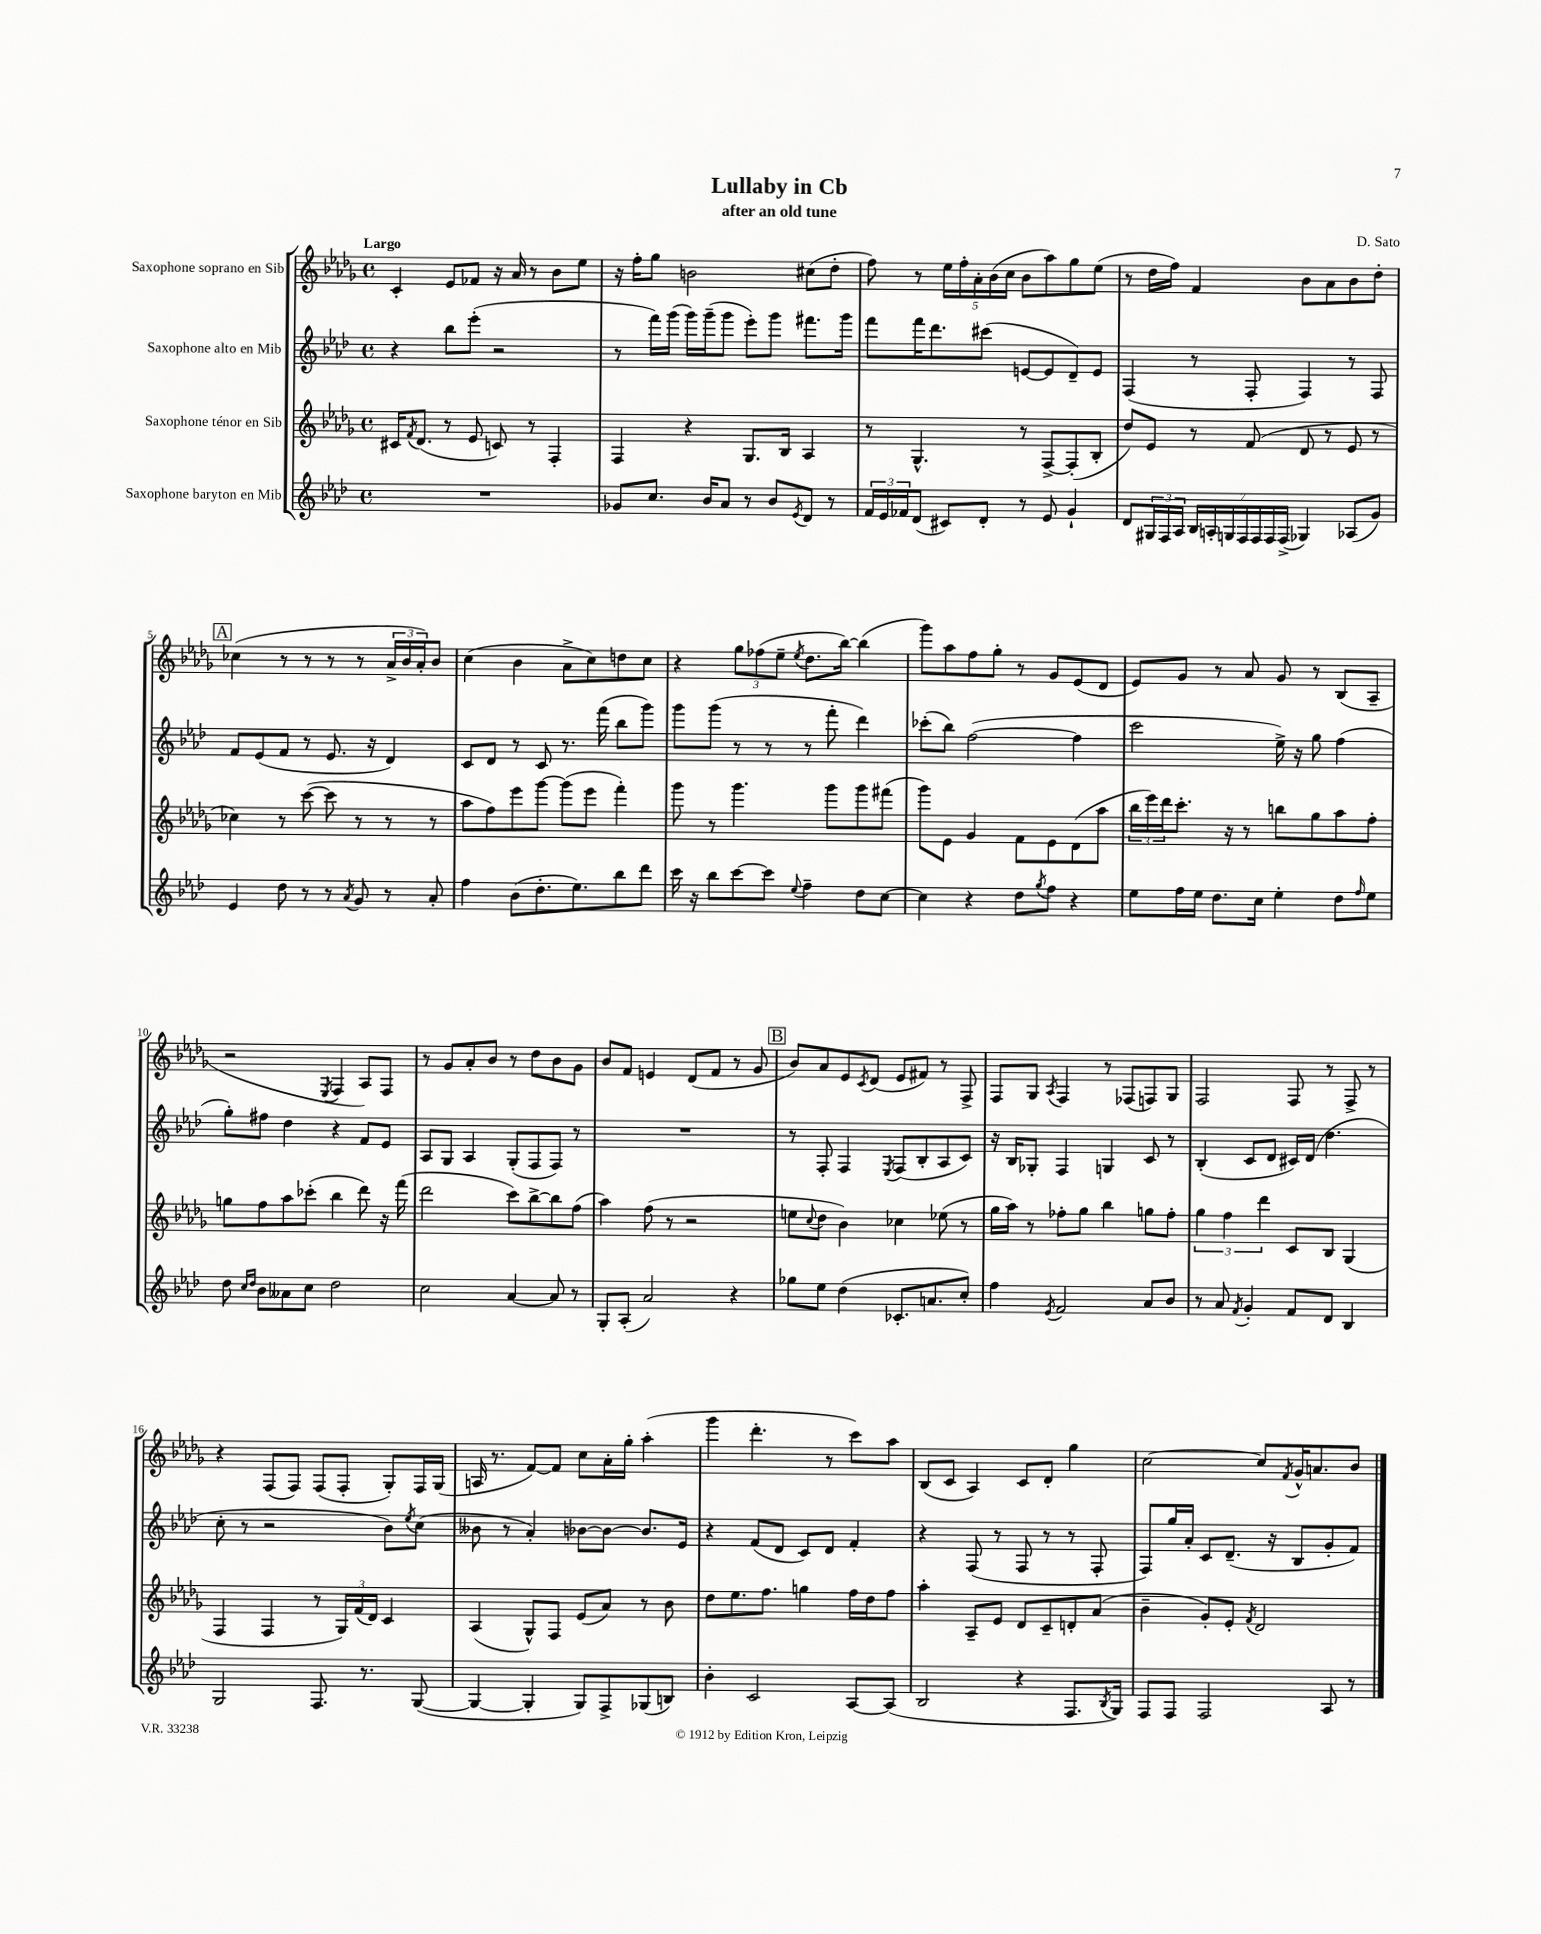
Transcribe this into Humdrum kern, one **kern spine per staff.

**kern	**kern	**kern	**kern
*staff4	*staff3	*staff2	*staff1
*clefG2	*clefG2	*clefG2	*clefG2
*k[b-e-a-d-]	*k[b-e-a-d-g-]	*k[b-e-a-d-]	*k[b-e-a-d-g-]
*M4/4	*M4/4	*M4/4	*M4/4
*met(c)	*met(c)	*met(c)	*met(c)
1r	16c#	4r	4c'
.	8qf	.	.
.	(8.d-	.	.
.	8r	8bb-	8e-
.	8e-	(8eee-'	8f-
.	8c)	2r	16r
.	.	.	16a-
.	8r	.	8r
.	4F'	.	8b-
.	.	.	8ee-
=	=	=	=
8g-	4F	8r	16r
.	.	.	16ff'
8.cc	.	16fff)	8gg-
.	.	(16ggg	.
.	4r	16ggg)	2b
16b-	.	(16ggg~	.
8a-	.	8ggg	.
8r	8.G-	8eee-')	.
8b-	.	8ggg	.
.	16B-	.	.
8qe-	.	.	.
8d-	4A-	8.fff#	(8cc#
8r	.	.	8dd-'
.	.	16ggg	.
=	=	=	=
24f	8r	8fff	8ff)
24e-	.	.	.
24f-	.	.	.
(8d-	4.G-^^	16fff	8r
.	.	8.ddd-	.
8c#)	.	.	20ee-
.	.	.	20ff'
.	.	.	20a-'
8d-'	.	(8ccc#	.
.	.	.	(20b-
.	.	.	20cc
8r	8r	[8e	8b-
8e-	[8F^	8e]	8aa-)
4g`	(8F']	8d-~)	8gg-
.	8B-'	8e	(8ee-
=	=	=	=
8d-	8dd-)	(4F	8r
24G#	8e-	.	16dd-
24F	.	.	.
.	.	.	16ff)
24A-	.	.	.
28B-	8r	8r	4f
28A'	.	.	.
28G	.	.	.
28F	.	.	.
.	(8f	8F'	.
28F	.	.	.
28F	.	.	.
(28F^	.	.	.
4G-)	8d-	4F)	8b-
.	8r	.	8a-
(8A-	8e-	8r	8b-
8g)	8r	8F	8dd-'
=	=	=	=
4e-	4cc-)	8f	(4cc-
.	.	(8e-	.
8dd-	8r	8f	8r
8r	([8ccc	8r	8r
8r	8ccc]	8.e-	8r
8qa-	.	.	.
8g	8r	.	8r
.	.	16r	.
8r	8r	4d-)	24a-^
.	.	.	24b-
.	.	.	24a-')
8a-'	8r	.	8b-
=	=	=	=
4ff	8aa-	8c	(4cc
.	8ff)	8d-	.
(8b-	8eee-	8r	4b-
8.dd-'	[8ggg-	8c	.
.	(8ggg-]	8.r	8a-^
8.ee-)	.	.	.
.	8eee-	.	8cc)
.	.	(16fff	.
8bb-	4fff')	8bb-	8dd
8ddd-	.	8ggg)	8cc
=	=	=	=
16ccc	8ggg-	8ggg	4r
16r	.	.	.
8bb-	8r	(8ggg	.
[8ccc	4.ggg-	8r	12gg-
.	.	.	(12ff-
8ccc]	.	8r	.
.	.	.	12ee-~
8qqee-	.	.	8qee-
4ff~	.	8r	8.dd-
.	8ggg-	8fff'	.
.	.	.	[16bb-)
8dd-	8ggg-	4ddd-)	(4bb-]
[8cc	(8fff#	.	.
=	=	=	=
4cc]	8ggg-)	(8ccc-'	8ggg-)
.	8e-	8bb-)	8aa-
4r	4g-	([2ff	8ff
.	.	.	8gg-'
8dd-	8f	.	8r
8qgg	.	.	.
8ff	8e-	.	8g-
4r	(8d-	4ff]	(8e-
.	8aa-	.	8d-
=	=	=	=
8ee-	24bb-	2ccc	8e-)
.	24eee-)	.	.
.	24ddd-	.	.
16ff	8.ccc'	.	8g-
16ee-	.	.	.
8.dd-	.	.	8r
.	16r	.	.
.	8r	.	8a-
16cc	.	.	.
4ee-'	8bb	16ee-^)	8g-
.	.	16r	.
.	8gg-	8gg	8r
8dd-	8aa-	(4ff	(8B-
16qqff	.	.	.
8ee-	8ff'	.	8A-~
=	=	=	=
8dd-	8gg	8gg')	2r
16qqcc	.	.	.
16qqdd-	.	.	.
8b-	8ff	8ff#	.
8a--	8aa-	4dd-	.
8cc	(8ccc-'	.	.
.	.	.	8qE-
2dd-	4bb-	4r	4F
.	8ddd-)	8f	8A-)
.	16r	8e-	8F
.	(16fff	.	.
=	=	=	=
2cc	2ddd-	8A-	8r
.	.	8G	8g-
.	.	4A-	8a-'
.	.	.	8b-
[4a-	8ccc)	(8G'	8r
.	[8bb-^	8F	8dd-
8a-]	8bb-]	8F)	8b-
8r	(8ff	8r	8g-
=	=	=	=
8G'	4aa-)	1r	8b-
(8A-'	.	.	8f
2a-)	(8ff	.	4e
.	8r	.	.
.	2r	.	(8d-
.	.	.	8f
4r	.	.	8r
.	.	.	8g-
=	=	=	=
8gg-	8ee	8r	8b-)
.	8qqcc	.	.
8ee-	8dd-	8F'	8a-
(4dd-	4b-)	4F	8e-
.	.	.	8qc
.	.	.	(8d-
.	.	8qE-	.
8.c-'	4cc-	(8F	8e-
.	.	8B-'	8f#)
8.a	.	.	.
.	(8ee-	8A-	8r
8cc')	8r	8c)	8F^
=	=	=	=
4ff	16gg-	16r	8F
.	16aa-)	16B-	.
.	8r	8G-'	8G-
8qe-	.	.	8qA-
2f	8ff-'	4F	4F
.	8gg-	.	.
.	4bb-	4G	8r
.	.	.	(8F-
8a-	8gg	8c	8F)
8b-	8ff-'	8r	8G-
=	=	=	=
8r	6gg-	(4B-'	2F
8a-	.	.	.
.	6ff	.	.
8qf	.	.	.
4g'	.	8c	.
.	6ddd-	.	.
.	.	8d-	.
8f	8c	16c#)	8F
.	.	(16d-	.
8d-	8B-	4.dd-	8r
4B-	(4G-	.	8F^
.	.	.	8r
=	=	=	=
2G	4F	8cc'	4r
.	.	8r	.
.	4F	2r	(8F
.	.	.	8F)
8.F	8r	.	(8F
.	24G-)	.	8F'
.	(24f	.	.
8.r	.	.	.
.	24d-)	.	.
.	4c	8b-)	8G-')
.	.	8qee-	.
([8G	.	(8cc	16F
.	.	.	(16G-
=	=	=	=
4G_	(4A-	8b--	16A
.	.	.	8.r
.	.	8r	.
4G']	8G-^^)	4a-')	[8f)
.	8F	.	8f]
8G)	(8e-	[8b-	8cc
8F^	8a-)	8b-_	16a-'
.	.	.	16gg-'
(8G-	8r	8.b-]	(4aa-'
8B)	8b-	.	.
.	.	16e-	.
=	=	=	=
4b-'	8dd-	4r	4ggg-
.	8.ee-	.	.
2c	.	(8f	4.ddd-'
.	8.ff	.	.
.	.	8d-	.
.	4gg	8c)	.
.	.	8d-	8r
[8A-	16ff	4f'	8ccc)
.	16dd-	.	.
(8A-]	8ff	.	8aa-
=	=	=	=
2B-	4aa-'	4r	(8B-
.	.	.	8c
.	8A-~	(8F	4A-)
.	8e-	8r	.
4r	8d-	8F	8c
.	8c~	8r	8d-'
8.F	8d'	8r	4gg-
.	(8a-	8F'	.
8qB-	.	.	.
16G)	.	.	.
=	=	=	=
8F	4b-~	8F)	[2cc
8F	.	16gg	.
.	.	16a-'	.
2F	8g-')	8c	.
.	8e-'	(8.d-~	.
.	8qf	.	.
.	2d-	.	8cc]
.	.	16r	.
.	.	.	8qf
.	.	8B-	16g-^^
.	.	.	8.a
8A-	.	8g'	.
8r	.	8f)	8b-
==	==	==	==
*-	*-	*-	*-
